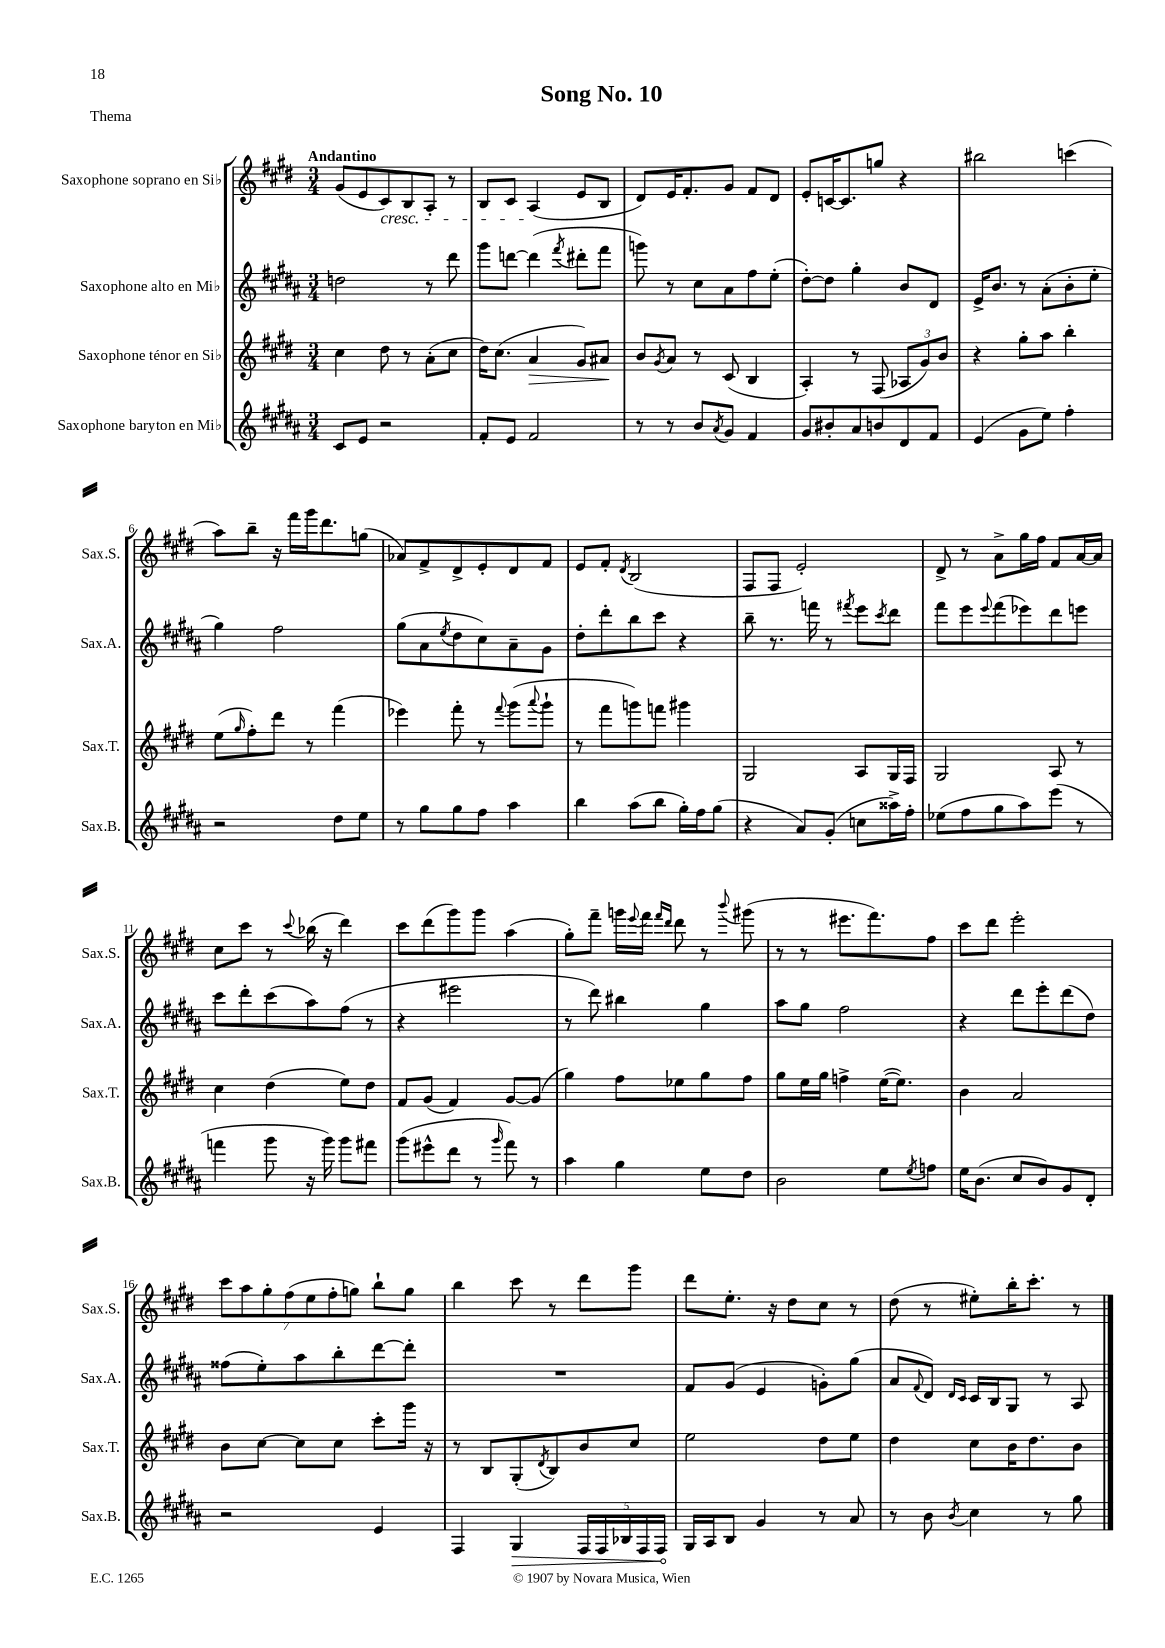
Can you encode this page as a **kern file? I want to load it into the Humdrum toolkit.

**kern	**kern	**kern	**kern
*staff4	*staff3	*staff2	*staff1
*clefG2	*clefG2	*clefG2	*clefG2
*k[f#c#g#d#a#]	*k[f#c#g#d#]	*k[f#c#g#d#a#]	*k[f#c#g#d#]
*M3/4	*M3/4	*M3/4	*M3/4
8c#	4cc#	2dd	(8g#
8e	.	.	8e
2r	8dd#	.	8c#)
.	8r	.	8B
.	(8a'	8r	8A'
.	8cc#	8ddd#	8r
=	=	=	=
8f#'	16dd#)	8ggg#	8B
.	(8.cc#	.	.
8e	.	[8ddd	8c#
2f#	4a	(4ddd]	(4A
.	.	8qfff#	.
.	8g#)	8ddd#'	8e
.	8a#	8fff#	8B
=	=	=	=
8r	8b	8ggg)	8d#)
.	8qg#	.	.
8r	8a	8r	16e
.	.	.	8.f#'
8b	8r	8cc#	.
8qa#	.	.	.
8g#	(8c#	8a#	8g#
4f#	4B	8ff#	8f#
.	.	(8ee'	8d#
=	=	=	=
8g#	4A')	[8dd#')	8e'
8b#'	.	8dd#]	[16c
.	.	.	8.c]
8a#	8r	4gg#'	.
8b	(8F#	.	8gg
8d#	12A-	8b	4r
.	12g#)	.	.
8f#	.	8d#	.
.	12b	.	.
=	=	=	=
(4e	4r	16e^	2bb#
.	.	8.b	.
8g#	8gg#'	8r	.
8ee)	8aa	(8a#'	.
4ff#'	4bb'	8b'	(4ccc
.	.	8ee'	.
=	=	=	=
2r	(8ee	4gg#)	8aa)
.	16qqgg#	.	.
.	8ff#')	.	8bb~
.	8ddd#	2ff#	16r
.	.	.	16fff#
.	8r	.	16ggg#
.	.	.	8.ddd#
8dd#	(4fff#	.	.
8ee	.	.	(8gg
=	=	=	=
8r	4eee-)	(8gg#	8a-)
8gg#	.	8a#	8f#^
.	.	8qee	.
8gg#	8fff#'	8dd#	8d#^
8ff#	8r	8cc#)	8e'
.	8qqfff#	.	.
4aa#	(8ggg#	8a#~	8d#
.	8qqaaa	.	.
.	8ggg#`	8g#	8f#
=	=	=	=
4bb	8r	8dd#'	8e
.	8fff#	8ddd#'	8f#'
.	.	.	8qd#
(8aa#	8ggg)	8bb	(2B
8bb	8fff	8ccc#	.
16gg#')	4ggg#	4r	.
16ff#	.	.	.
(8gg#	.	.	.
=	=	=	=
4r	2G#	8bb~	8F#
.	.	8.r	8F#
8a#)	.	.	2e')
.	.	16fff	.
(8g#'	.	8r	.
.	.	8qfff#	.
8cc	8A	8eee	.
.	.	8qccc#	.
16aa##^)	16G#	8ddd#	.
16ff#'	16F#	.	.
=	=	=	=
(8ee-	2G#	8fff#	8d#^
8ff#	.	8eee	8r
.	.	8qqeee	.
8gg#	.	(8fff#	8a^
8aa#)	.	8eee-)	16gg#
.	.	.	16ff#
(8eee	8A	8ddd#	8f#
8r	8r	8eee	[16a
.	.	.	16a]
=	=	=	=
4fff	4cc#	8ccc#	8cc#
.	.	8ddd#'	8ccc#
8ggg#	(4dd#	(8ccc#	8r
.	.	.	8qqccc#
16r	.	8aa#)	(16bb-
16ggg#)	.	.	16r
8ggg#	8ee)	(8ff#	4ddd#)
8fff#	8dd#	8r	.
=	=	=	=
(8ggg#	8f#	4r	8ccc#
8eee#^^	(8g#	.	(8ddd#
8ddd#	4f#)	2eee#	8ggg#)
8r	.	.	8ggg#
16qqggg#	.	.	.
8fff#)	[8g#	.	(4aa
8r	(8g#]	.	.
=	=	=	=
4aa#	4gg#)	8r	8gg#')
.	.	8ddd#)	8fff#~
4gg#	8ff#	4bb#	16ggg
.	.	.	8qqeee
.	.	.	16fff#
.	.	.	16qqfff#
.	.	.	16qqddd#
.	8ee-	.	8ddd#
8ee	8gg#	4gg#	8r
.	.	.	8qqbbb
8dd#	8ff#	.	(8ggg#
=	=	=	=
2b	8gg#	8aa#	8r
.	16ee	8gg#	8r
.	16gg#	.	.
.	4ff^	2ff#	8.eee#
.	.	.	8.fff#)
8ee	([16ee	.	.
.	8.ee])	.	.
8qee	.	.	.
8ff	.	.	8ff#
=	=	=	=
16ee	4b	4r	8ccc#
(8.b	.	.	.
.	.	.	8ddd#
8cc#	2a	8ddd#	2eee'
8b)	.	8eee'	.
8g#	.	(8ddd#	.
8d#'	.	8dd#)	.
=	=	=	=
2r	8b	(8ff##	14ccc#
.	.	.	14aa
.	[8cc#	8ee')	.
.	.	.	14gg#'
.	.	.	(14ff#
.	8cc#]	8aa#	.
.	.	.	14ee
.	.	.	14ff#'
.	8cc#	8bb'	.
.	.	.	14gg)
4e	8ccc#'	[8ddd#	8bb`
.	16ggg#	8ddd#']	8gg
.	16r	.	.
=	=	=	=
4F#	8r	2.r	4bb
.	8B	.	.
4G#	(8G#'	.	8ccc#
.	8qd#	.	.
.	8B)	.	8r
20F#	8b	.	8ddd#
20F#	.	.	.
20B-	.	.	.
.	8cc#	.	8ggg#
20F#	.	.	.
20F#	.	.	.
=	=	=	=
16G#	2ee	8f#	8ddd#
16A#	.	.	.
8B	.	(8g#	8.ee'
4g#	.	4e	.
.	.	.	16r
.	.	.	8dd#
8r	8dd#	8g')	8cc#
8a#	8ee	(8gg#	8r
=	=	=	=
8r	4dd#	8a#	(8dd#
.	.	8qqf#	.
8b	.	8d#)	8r
.	.	16qqd#	.
8qb	.	16qqc#	.
4cc#	8cc#	16c#	8ee#')
.	.	16B	.
.	16b	8G#	16bb'
.	8.dd#	.	8.ccc#'
8r	.	8r	.
8gg#	8b	8A#	8r
==	==	==	==
*-	*-	*-	*-
